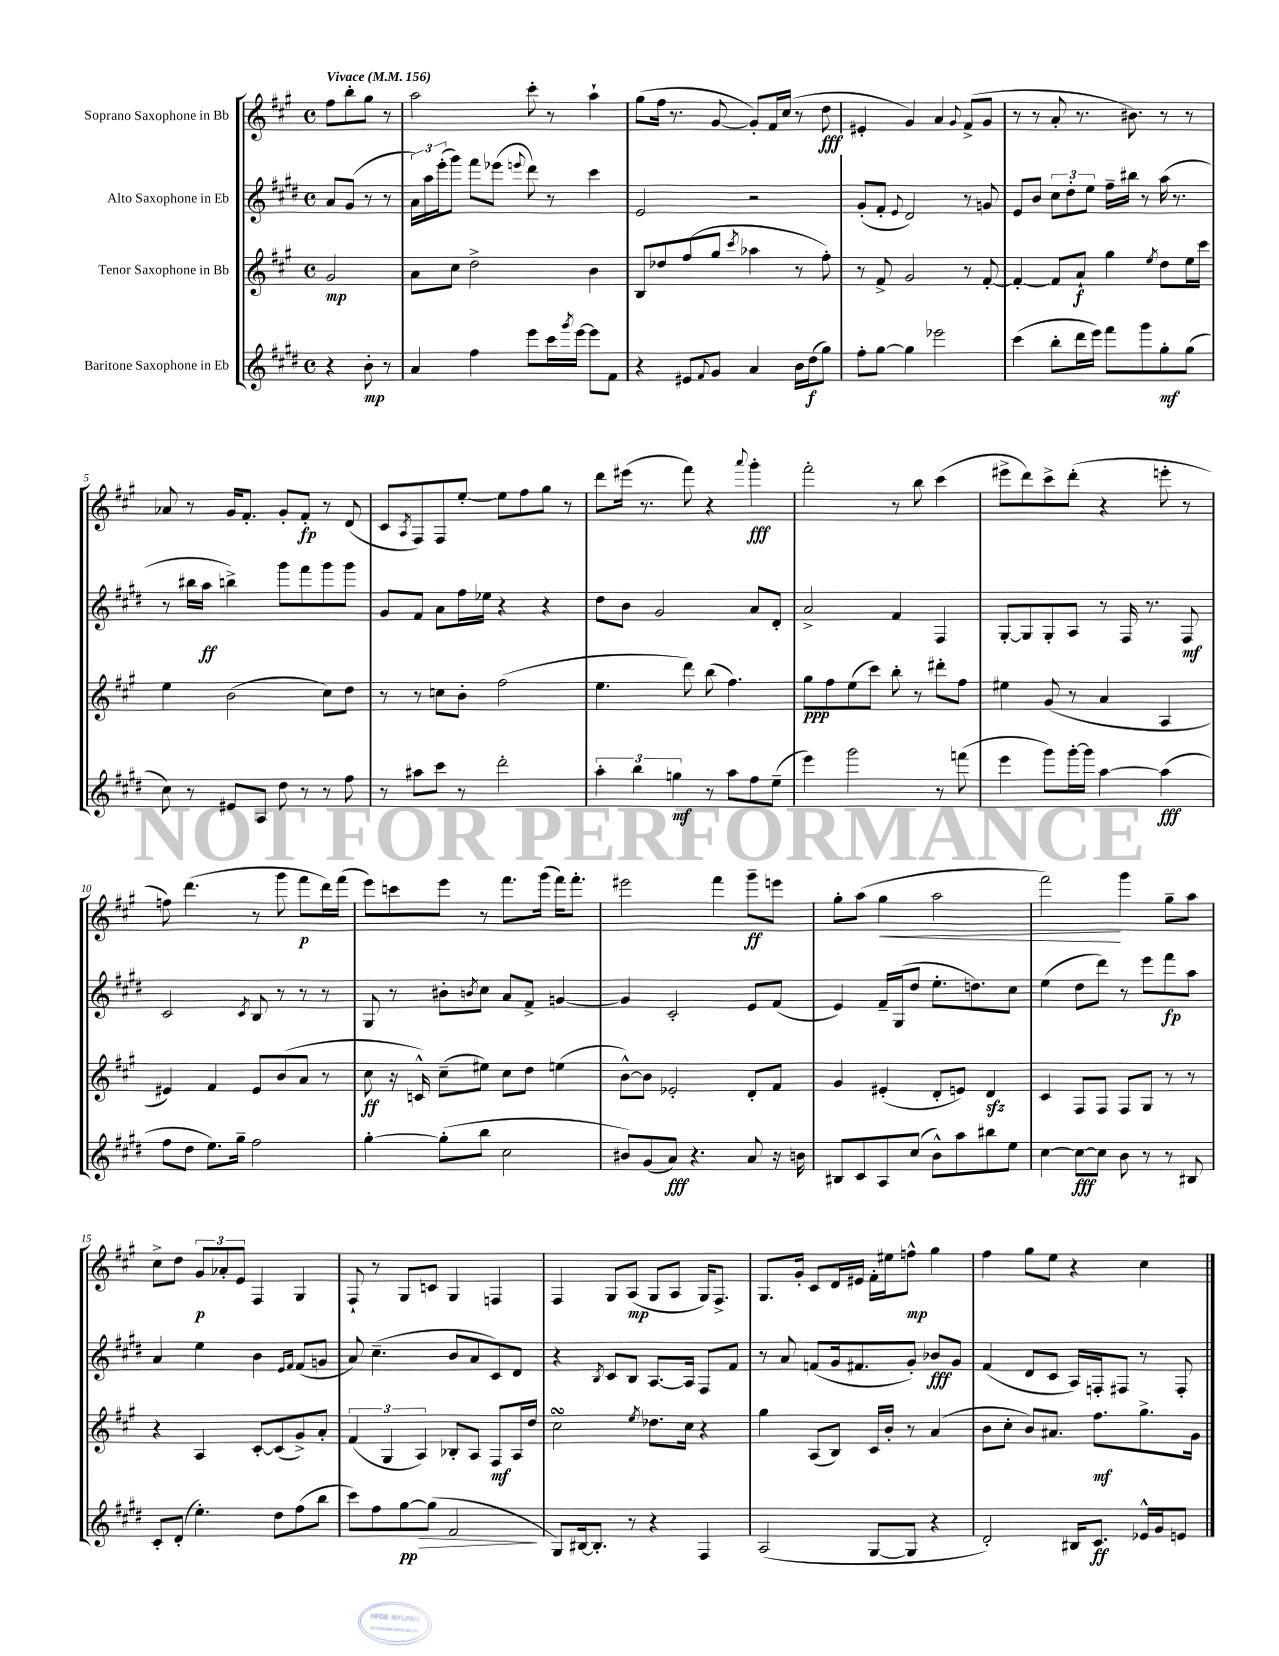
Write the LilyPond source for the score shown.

<<
\new StaffGroup <<
\new Staff = "s0" \with { instrumentName = "Soprano Saxophone in Bb" } {
    \clef treble \key a \major \defaultTimeSignature \time 4/4 \partial 2 \tempo "Vivace" 4 = 156
    fis''8 b''8-. gis''8 r8 |
    a''2 cis'''8-. r8 a''4-! |
    gis''8( fis''16 r8. gis'8~ gis'8-.) fis'16 cis''16( r8 d''8\fff |
    eis'4-. gis'4) a'4 \appoggiatura { gis'8 } fis'8->( gis'8 |
    r8 r8 a'8-. r8. bis'8.) r8 r8 |
    aes'8 r8 gis'16 fis'8.-. gis'8-. fis'8-.\fp r8 d'8( |
    cis'8 \acciaccatura { a8 } fis8) fis8 e''8~-. e''8 fis''8 gis''8 r8 |
    d'''8 eis'''16( r8. fis'''8) r4 \appoggiatura { a'''8 } gis'''4-.\fff |
    fis'''2-. r8 b''8 cis'''4( |
    eis'''8-> d'''8) cis'''8-> d'''8-.( r4 e'''8-. r8 |
    f''8) d'''4.( r8 gis'''8 fis'''8\p d'''16) fis'''16( |
    e'''8) c'''8 e'''8 r8 fis'''8. gis'''16( fis'''16) fis'''8.-. |
    eis'''2 fis'''4 gis'''8--\ff e'''8 |
    gis''8-. a''8( gis''4\< a''2 |
    fis'''2\!) gis'''4 gis''8-- a''8 |
    cis''8-> d''8 \tuplet 3/2 { gis'8\p aes'8-. e'8 } fis4 gis4 |
    fis8-! r8 gis8 c'8 gis4 f4 |
    fis4 gis8 a8\mp( gis8 a8 gis16) fis8.-> |
    gis8. gis'16-. cis'8 d'16 eis'16 fis'16-. eis''16 f''8-^\mp gis''4 |
    fis''4 gis''8 e''8 r4 cis''4 \bar "|." |
}
\new Staff = "s1" \with { instrumentName = "Alto Saxophone in Eb" } {
    \clef treble \key e \major \defaultTimeSignature \time 4/4 \partial 2
    a'8 gis'8( r8 r8 |
    \tuplet 3/2 { a'16) a''16 e'''16-.( } gis'''8) fis'''8 ees'''8( \appoggiatura { e'''8 } dis'''8) r8 cis'''4 |
    e'2 r2 |
    gis'8-.( fis'8-. \appoggiatura { e'8 } dis'2) r8 g'8 |
    e'8 b'8 \tuplet 3/2 { cis''8 dis''8-. e''8 } fis''16-- bis''16 r8 a''16( r8. |
    r8 bis''16 a''16\ff b''4->) gis'''8 fis'''8 gis'''8 gis'''8 |
    gis'8 fis'8 a'8 fis''16 ees''16 r4 r4 |
    dis''8 b'8 gis'2 a'8 dis'8-. |
    a'2-> fis'4 fis4 |
    gis8~-. gis8 gis8-. a8 r8 fis16 r8. fis8\mf |
    cis'2 \acciaccatura { cis'8 } b8 r8 r8 r8 |
    gis8 r8 bis'8-. \acciaccatura { b'8 } cis''8 a'8 fis'8-> g'4~ |
    g'4 cis'2-. e'8 fis'8( |
    e'4) fis'16-- gis16( dis''8 e''8.-. d''8.) cis''8 |
    e''4( dis''8 dis'''8) r8 e'''8 fis'''8\fp a''8 |
    a'4 e''4 b'4 \grace { e'16 fis'16 } fis'8( g'8 |
    a'8) cis''4.--( b'8 a'8 cis'8) dis'8 |
    r4 \acciaccatura { b8 } cis'8 b8 a8.~ a16 fis8 fis'8 |
    r8 a'8 f'8( gis'16 fis'8. gis'8-.) bes'8\fff gis'8 |
    fis'4( dis'8 cis'8 a16) f16-. fis8 r8 fis8-. \bar "|." |
}
\new Staff = "s2" \with { instrumentName = "Tenor Saxophone in Bb" } {
    \clef treble \key a \major \defaultTimeSignature \time 4/4 \partial 2
    gis'2\mp |
    a'8 cis''8 d''2-> b'4 |
    b8 des''8 fis''8( gis''8 \acciaccatura { cis'''8 } aes''4 r8 fis''8-.) |
    r8 fis'8-> gis'2 r8 fis'8~-. |
    fis'4~-. fis'8 a'8-!\f gis''4 \acciaccatura { e''8 } d''8 e''16 cis'''16 |
    e''4 b'2( cis''8) d''8 |
    r8 r8 c''8 b'8-. fis''2( |
    e''4. d'''8) b''8( fis''4.) |
    gis''8\ppp fis''8 e''8( cis'''8) b''8-. r8 dis'''8-. fis''8 |
    eis''4 gis'8( r8 a'4 a4 |
    eis'4) fis'4 eis'8 b'8( a'8 r8 |
    cis''8\ff r16 c'16-^) cis''8--( eis''8) cis''8 d''8 e''4( |
    b'8~-^) b'8 ees'2-. d'8-. fis'8 |
    gis'4 eis'4-.( d'8-. e'8) d'4\sfz |
    cis'4 fis8 fis8 fis8 gis8 r8 r8 |
    r4 a4 cis'8~-. cis'8( gis'8->) a'8-. |
    \tuplet 3/2 { fis'4( gis4 a4) } bes8-. a8 fis8\mf a16 d''16 |
    cis''2\turn \acciaccatura { e''8 } des''8. cis''16 r4 |
    gis''4 a8( b8) cis'16 b'16-. r8 a'4( |
    b'8 cis''8-. b'8) ais'8. fis''8.\mf gis''8.-> gis'16 \bar "|." |
}
\new Staff = "s3" \with { instrumentName = "Baritone Saxophone in Eb" } {
    \clef treble \key e \major \defaultTimeSignature \time 4/4 \partial 2
    r4 b'8-.\mp r8 |
    a'4 fis''4 e'''8 cis'''16 \acciaccatura { gis'''8 } e'''16~ e'''8 fis'8 |
    r4 eis'8 \appoggiatura { fis'8 } gis'8 a'4 b'16 dis''16\f( gis''8) |
    fis''8-. gis''8~ gis''4 ees'''2 |
    cis'''4( b''8-. dis'''16 e'''16) fis'''8 gis'''8 gis''8-.\mf gis''8( |
    cis''8) r8 eis'8 a8 dis''8 r8 r8 fis''8 |
    r8 ais''8 cis'''8 r8 dis'''2-. |
    \tuplet 3/2 { a''4-. b''4 g''4\mf } r8 a''8 fis''8 e''8--( |
    e'''4) gis'''2 r8 f'''8( |
    e'''4 gis'''8) gis'''16~-. gis'''16 a''4~ a''4\fff( |
    fis''8 dis''8 e''8.) gis''16-- fis''2 |
    gis''4~-. gis''8-.( b''8 cis''2 |
    bis'8) gis'8( a'8\fff) r4. a'8 r16 b'16 |
    bis8 cis'8 a8 cis''8( b'8-^) a''8 bis''8 e''8 |
    cis''4~ cis''8~\fff cis''8 b'8 r8 r8 bis8 |
    cis'8-. dis'8-.( e''4.-.) dis''8 fis''8( b''8 |
    cis'''8) fis''8 gis''8~\pp\> gis''8( fis'2\! |
    gis8) bis16~ bis8.-. r8 r4 fis4 |
    a2( gis8~ gis8 r4 |
    dis'2-.) bis16 cis'8.\ff ees'16-^ gis'16 e'8 \bar "|." |
}
>>
>>
